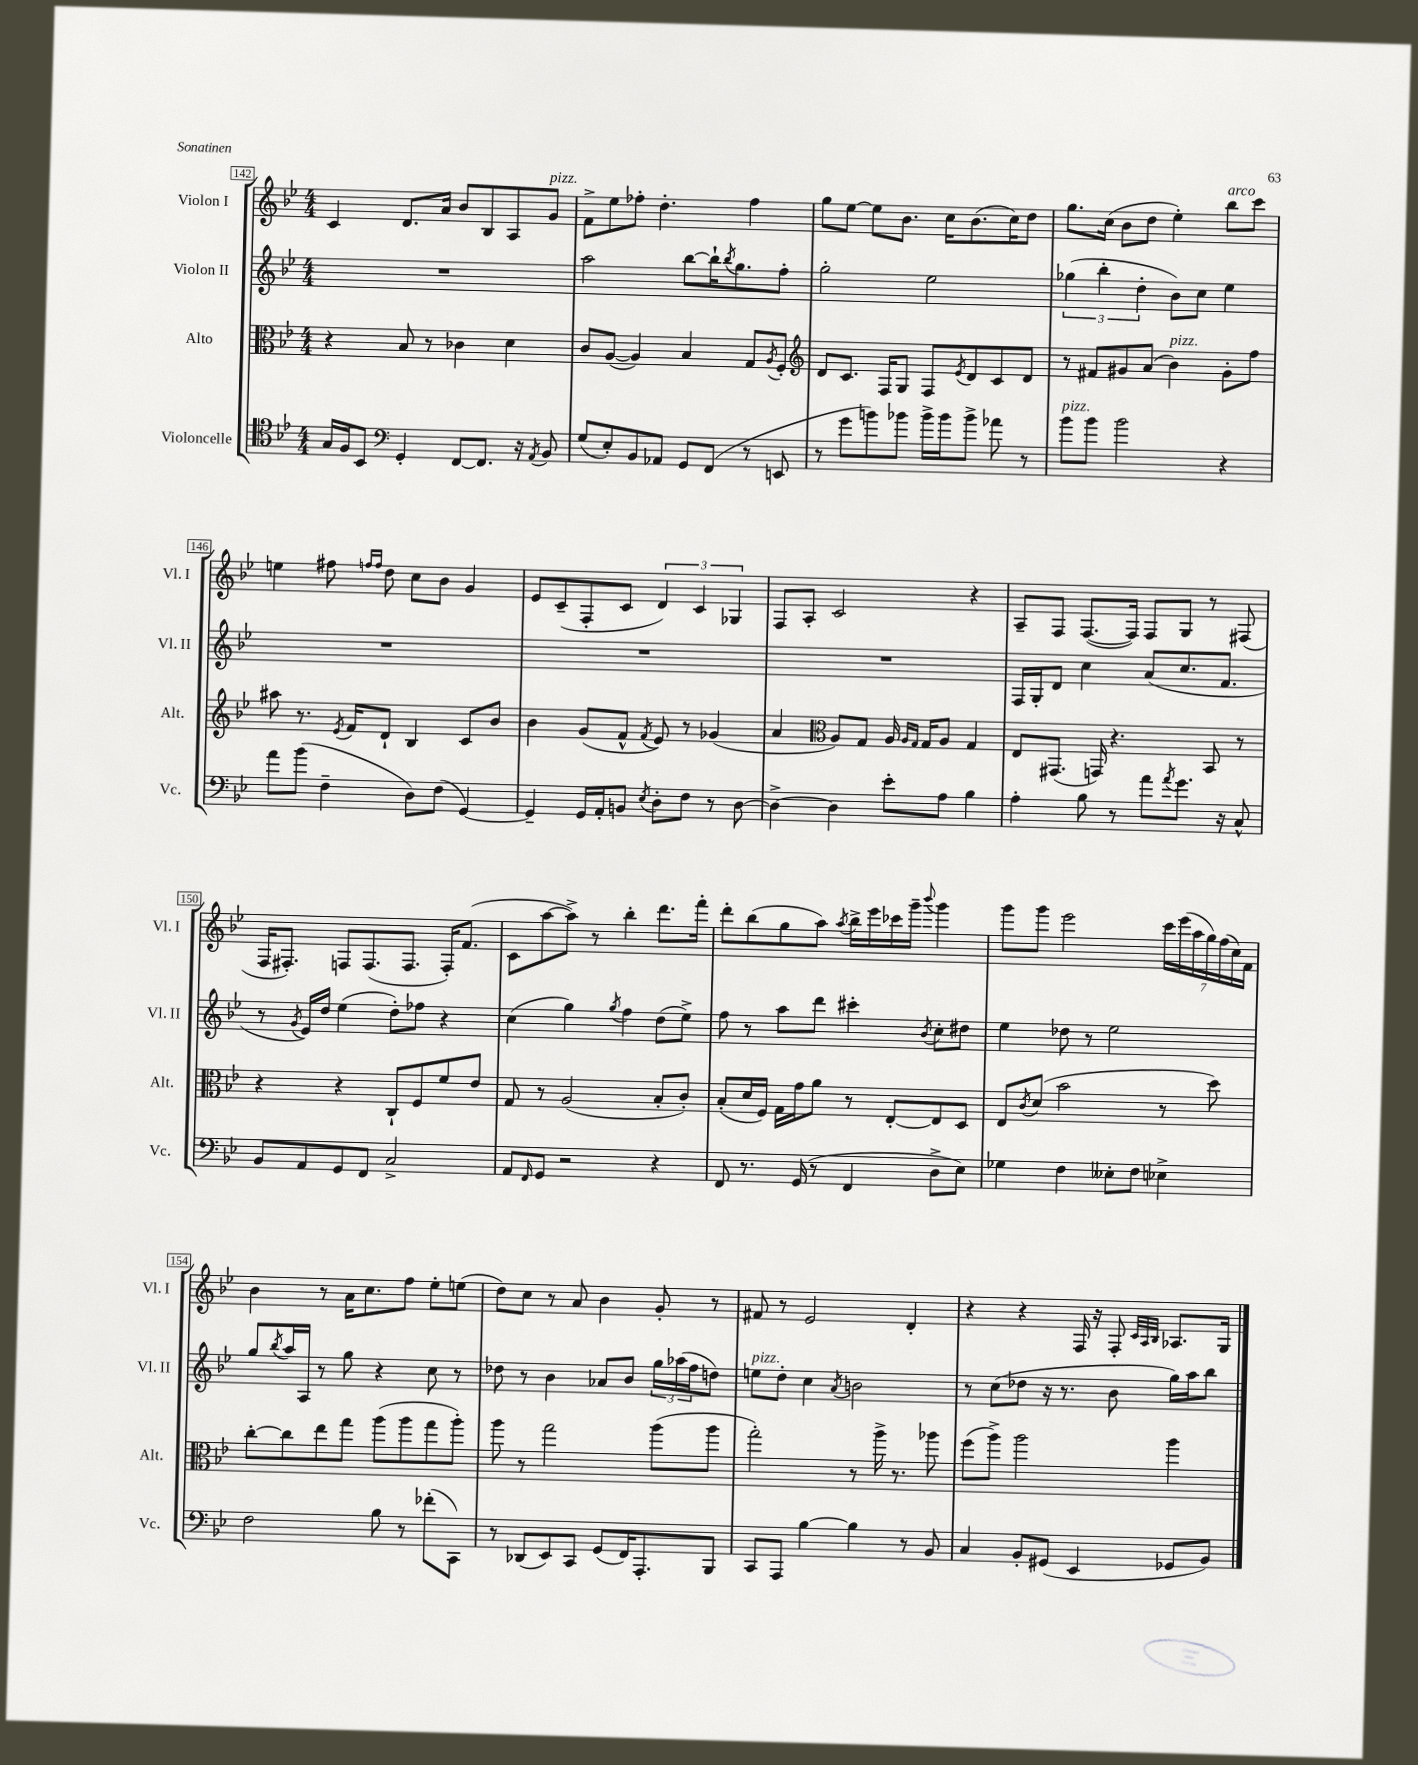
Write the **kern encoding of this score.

**kern	**kern	**kern	**kern
*staff4	*staff3	*staff2	*staff1
*clefC4	*clefC3	*clefG2	*clefG2
*k[b-e-]	*k[b-e-]	*k[b-e-]	*k[b-e-]
*M4/4	*M4/4	*M4/4	*M4/4
16G	4r	1r	4c
16F	.	.	.
8BB-	.	.	.
*clefF4	*	*	*
4GG'	8B-	.	8.d
.	8r	.	.
.	.	.	16a
[8FF	4c-	.	8b-
8.FF]	.	.	8B-
.	4d	.	8A
16r	.	.	.
8qAA	.	.	.
8BB-	.	.	8g
=	=	=	=
(8G	8c	2aa	8f^
8E-')	([8A	.	8ee-
8BB-	4A])	.	8ff-'
8AA-	.	.	4.dd'
8GG	4B-	[8bb-	.
(8FF	.	16bb-`]	.
.	.	8qbb-	.
.	.	8.gg	.
8r	8G	.	4ff-
.	8qA	.	.
8EE	8F'	8ff'	.
=	=	=	=
*	*clefG2	*	*
8r	8d	2gg'	8gg
8g	8.c	.	[8ee-
8b)	.	.	8ee-]
.	16F	.	.
8b-	8G	.	8.b-
16b-^	8F	2ee-	.
16b-	.	.	16cc
.	8qe-	.	.
8b-^	8d	.	(8.b-
8a-	8c	.	.
.	.	.	16cc)
8r	8d	.	8dd
=	=	=	=
8b-	8r	(6gg-	8.gg
8b-	8f#	.	.
.	.	6bb-'	.
.	.	.	(16cc
2b-	8g#	.	8b-
.	.	6dd'	.
.	(8a	.	8dd
.	4b-)	8b-)	4ee-')
.	.	8cc	.
4r	8g#'	4ee-	8bb-
.	8ff	.	8ccc
=	=	=	=
8a	8aa#	1r	4ee
(8b-	8.r	.	.
4F~	.	.	8ff#
.	8qe-	.	.
.	16f	.	.
.	.	.	16qqff
.	.	.	16qqff
.	8d`	.	8dd
8D)	4B-	.	8cc
(8F	.	.	8b-
[4GG)	8c	.	4g
.	8b-	.	.
=	=	=	=
4GG~]	4b-	1r	8e-
.	.	.	(8c~
16GG	(8g	.	8F'
16AA'	.	.	.
8BB	8f^^	.	8c
8qE-	8qf	.	.
8D'	8e-)	.	6d)
8F	8r	.	.
.	.	.	6c
8r	(4g-	.	.
.	.	.	6G-
[8D	.	.	.
=	=	=	=
4D^_	4a	1r	8F
.	.	.	8A'
*	*clefC3	*	*
4D]	8A)	.	2c
.	8G	.	.
8e-'	16A	.	.
.	16qqA	.	.
.	16qqG	.	.
.	16G	.	.
8A	8A	.	.
4B-	4G	.	4r
=	=	=	=
4A'	8E-	16F	8A~
.	.	16G'	.
.	(8.GG#	8d	8F
8B-	.	4cc	([8.F
.	16GG)	.	.
8r	4.r	.	.
.	.	.	16F])
8a	.	(8a	8F
8qa	.	.	.
8.g	.	8.cc	8G
.	8BB-	.	8r
16r	.	8.f	.
8C^^	8r	.	(8F#
=	=	=	=
8BB-	4r	8r	16F
.	.	.	8.F#')
.	.	8qg	.
8AA	.	16e-)	.
.	.	16dd	.
8GG	4r	(4ee-	8F
8FF	.	.	(8.F
2C^	8C`	8dd')	.
.	.	.	8.F
.	8F	8ff-	.
.	8f	4r	16F')
.	.	.	(8.f
.	8e-	.	.
=	=	=	=
8AA	8G	(4cc	8c
16qqFF	.	.	.
8GG	8r	.	[8aa
2r	(2A	4gg)	8aa^])
.	.	.	8r
.	.	8qgg	.
.	.	4ff	4bb-'
4r	8B-'	(8dd	8.ddd
.	8c')	8ee-^)	.
.	.	.	16fff'
=	=	=	=
8FF	(8B-'	8ff	8ddd'
8.r	16d	8r	(8bb-
.	16F)	.	.
.	16G	8aa	8gg
(16GG	16g	.	.
8r	8a	8ddd	8aa)
.	.	.	8qaa
4FF	8r	4ccc#'	16bb-^
.	.	.	16eee-
.	[8E-'	.	16ccc-
.	.	.	16ggg~
.	.	8qb-	8qqbbb-
8D^	8E-]	8cc'	4ggg
8E-)	8D	8dd#	.
=	=	=	=
4G-	8E-	4ee-	8ggg
.	8qc	.	.
.	(8d	.	8ggg
4F	2b-	8dd-	2eee-
.	.	8r	.
8E--'	.	2ee-	.
8F	.	.	.
4E-^	8r	.	28ccc
.	.	.	(28eee-
.	.	.	28aa
.	.	.	28gg)
.	8dd)	.	.
.	.	.	(28ff
.	.	.	28cc)
.	.	.	28f
=	=	=	=
2F	[8cc'	8gg	4b-
.	.	8qbb-	.
.	8cc]	16aa	.
.	.	16A	.
.	8ee-	8r	8r
.	8gg	8gg	16a
.	.	.	8.cc
8B-	(8aa	4r	.
8r	8aa	.	8ff
(8f-'	8gg	8cc	8ee-'
8CC)	8aa')	8r	(8ee
=	=	=	=
8r	8aa	8dd-	8dd)
(8DD-	8r	8r	8cc
8EE-)	2gg	4b-	8r
8CC	.	.	8a
(8GG	.	8a-	4b-
16FF)	.	8b-	.
8.AAA'	.	.	.
.	(8aa	24gg	8g'
.	.	(24aa-	.
.	.	24ff	.
8BBB-	8aa	8dd)	8r
=	=	=	=
8CC	2gg')	8ee	8f#
8AAA	.	8dd'	8r
[4B-	.	4cc	2e-
.	.	8qa	.
4B-]	8r	2b	.
.	16aa^	.	.
.	8.r	.	.
8r	.	.	4d'
8BB-	8aa-	.	.
=	=	=	=
4C	(8ff	8r	4r
.	8aa^)	(8cc	.
8BB-'	2aa	8dd-	4r
(8GG#	.	16r	.
.	.	8.r	.
4EE-	.	.	16F
.	.	.	16r
.	.	8b-	8F'
.	.	.	32qqc
.	.	.	32qqA
.	.	.	32qqB-
8GG-	4aa	16gg)	8.A-
.	.	16aa	.
8BB-)	.	8bb-	.
.	.	.	16G
==	==	==	==
*-	*-	*-	*-
